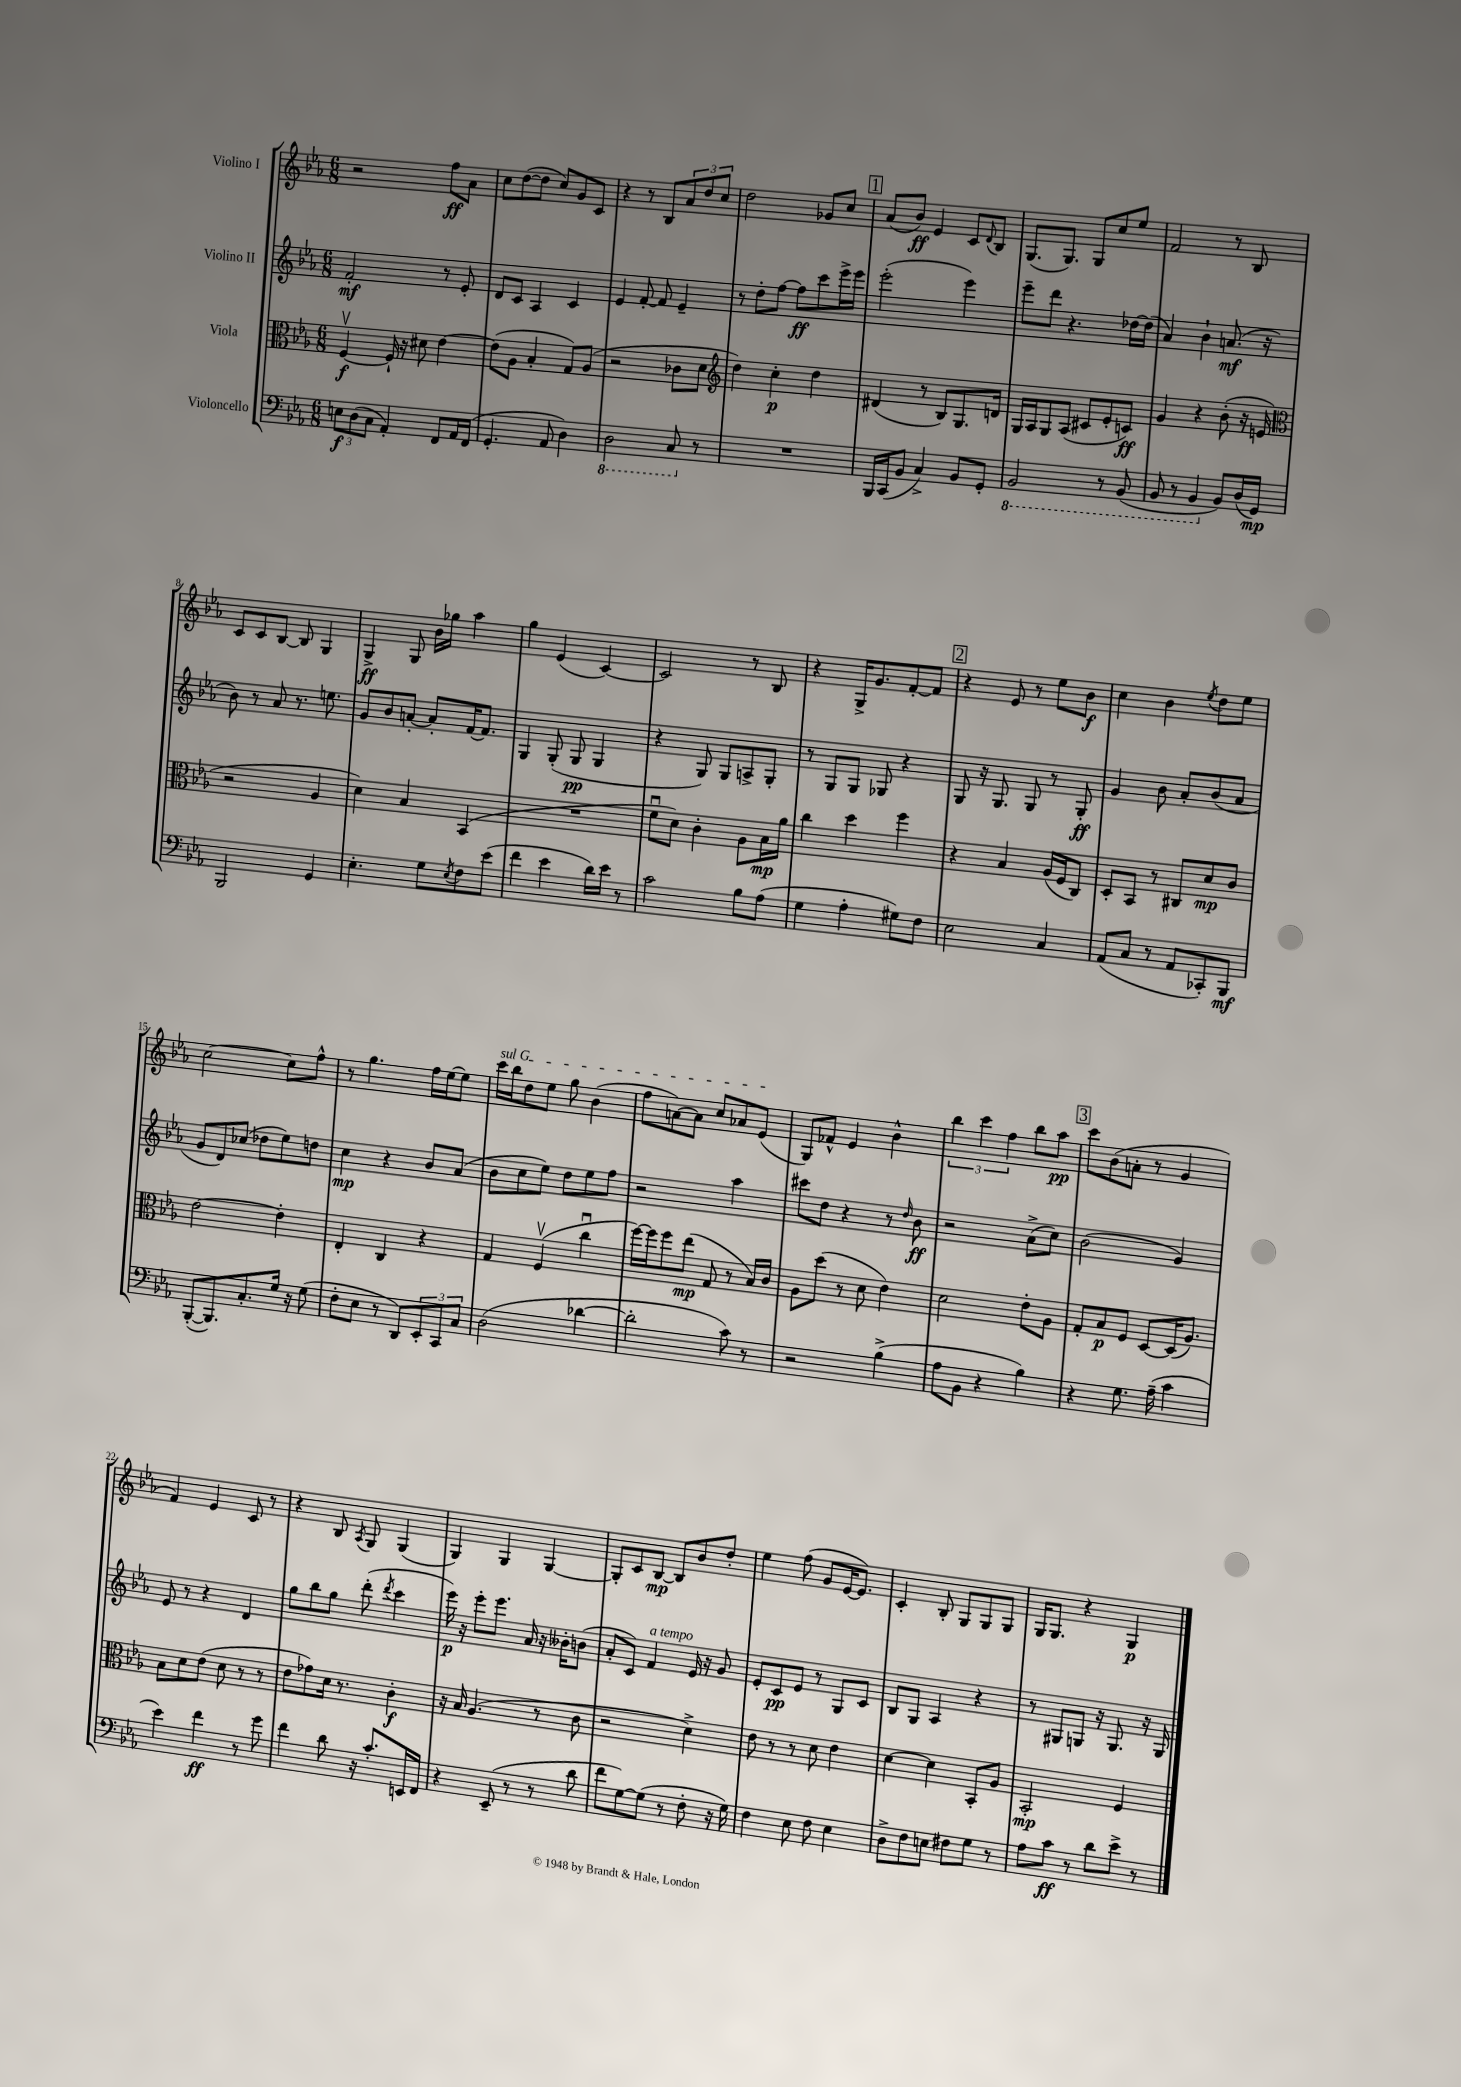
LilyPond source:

<<
\new StaffGroup <<
\new Staff = "s0" \with { instrumentName = "Violino I" } {
    \clef treble \key ees \major \numericTimeSignature \time 6/8
    r2 f''8\ff aes'8 |
    c''8 d''8~( d''8 c''8) g'8 c'8 |
    r4 r8 bes8 \tuplet 3/2 { aes'8 d''8 c''8 } |
    d''2 ges'8 c''8 |
    \mark \markup { \box "1" } aes'8( bes'8\ff) ees'4 c'8 \appoggiatura { d'8 } bes8 |
    g8.( g8.) g8 c''8 ees''8 |
    f'2 r8 bes8 |
    c'8 c'8 bes8~ bes8 g4 |
    g4->\ff g8 bes'16 ges''16 aes''4 |
    g''4 ees'4( c'4~) |
    c'2 r8 bes8 |
    r4 g16-> g'8. f'8~-. f'8 |
    \mark \markup { \box "2" } r4 ees'8 r8 ees''8 bes'8\f |
    c''4 bes'4 \acciaccatura { ees''8 } d''8 ees''8 |
    c''2~ c''8 f''8-^ |
    r8 g''4. f''16 ees''16~ ees''8 |
    \once \override TextSpanner.bound-details.left.text = \markup { \italic "sul G" } c'''16\startTextSpan bes''16 d''8 ees''8 g''8 bes'4( |
    f''8 a'8~) a'8 c''8 aes'8 ees'8\stopTextSpan( |
    g8) fes'8-^ ees'4 bes'4-^ |
    \tuplet 3/2 { bes''4 c'''4 f''4 } bes''8 aes''8\pp |
    \mark \markup { \box "3" } c'''8 bes'8( a'8-. r8 g'4 |
    f'4) ees'4 c'8 r8 |
    r4 bes8 \acciaccatura { aes8 } g8 g4( |
    g4) g4 g4~ |
    g8-. c'8 bes8~\mp bes8 bes'8 d''8-. |
    ees''4 f''8( g'8 ees'16~ ees'8.) |
    c'4-. bes8-. g8 g8 g8 |
    g16 g8. r4 g4\p \bar "|." |
}
\new Staff = "s1" \with { instrumentName = "Violino II" } {
    \clef treble \key ees \major \numericTimeSignature \time 6/8
    f'2-.\mf r8 ees'8-. |
    d'8 c'8 aes4 c'4 |
    ees'4 f'8~-. f'8 ees'4-- |
    r8 d''8-. f''8~ f''8\ff c'''8 ees'''16-> ees'''16 |
    \mark \markup { \box "1" } ees'''2-.( ees'''4) |
    ees'''8-- d'''8 r4. des''16~ des''16( |
    aes'4) bes'4-! a'8.\mf( r16 |
    bes'8) r8 aes'8 r8. e''8. |
    g'8 bes'8 a'8~-. a'8-. f'16~ f'8. |
    g4 g8-.( g8\pp g4 |
    r4 g8) g8 a8-> g8-. |
    r8 g8 g8 ges8 r4 |
    \mark \markup { \box "2" } g8 r16 g8. g8 r8 g8-.\ff |
    g'4 bes'8 aes'8-. bes'8( aes'8 |
    g'8 d'8) ces''8( des''8 ees''8) d''8 |
    c''4\mp r4 bes'8 aes'8( |
    bes'8 c''8 ees''8) d''8 ees''8 f''8 |
    r2 aes''4 |
    cis'''8 d''8 r4 r8 \grace { d''16 } bes'8\ff |
    r2 aes'8->( c''8) |
    \mark \markup { \box "3" } bes'2( g'4) |
    ees'8 r8 r4 d'4 |
    g''8 bes''8 g''8 d'''8-.( \acciaccatura { d'''8 } c'''4 |
    ees'''16\p) r16 ees'''8-. ees'''8. aes'16 r16 beses'16-. b'8( |
    aes'8-. c'8) f'4^\markup { \italic "a tempo" } ees'16 r16 g'8 |
    ees'8-. c'8\pp ees'8 r8 g8 c'8 |
    bes8 g8 aes4 r4 |
    r8 gis8 g8 r16 g8. r16 g16 \bar "|." |
}
\new Staff = "s2" \with { instrumentName = "Viola" } {
    \clef alto \key ees \major \numericTimeSignature \time 6/8
    f4~\upbow\f f16-! r16 dis'8 ees'4~ |
    ees'8( aes8 bes4-. g8) aes8( |
    r2 ces'8 d'8 |
    \clef treble d''4) c''4-.\p d''4 |
    \mark \markup { \box "1" } dis'4( r8 bes8) g8. d'16 |
    g16 aes16 g8 aes8( cis'8 ees'8-. c'8\ff) |
    g'4 r4 bes'8-.( r16 e'16 |
    \clef alto r2 aes4 |
    d'4) bes4 bes,4( |
    R2. |
    f'8\downbow d'8) c'4-. aes8 bes16\mp aes'16 |
    c''4 d''4 f''4 |
    \mark \markup { \box "2" } r4 bes4 aes16( f16 c8) |
    d8-. bes,8 r8 cis8 d'8\mp c'8 |
    ees'2~ ees'4-. |
    ees4-. c4 r4 |
    g4 f4\upbow( c''4\downbow |
    f''16~) f''16 f''8 ees''8\mp( g8 r8 bes16) c'16 |
    aes8 d''8( r8 d'8 ees'4) |
    d'2 ees'8-. aes8 |
    \mark \markup { \box "3" } g8-. bes8\p f8 d8~ d16( aes8.) |
    bes8 d'8 ees'8( d'8 r8 r8 |
    ees'8 ges'8) d'16 r8. c'4-.\f |
    r16 bes16 aes4.( r8 c'8 |
    r2 d'4->) |
    ees'8 r8 r8 d'8 ees'4 |
    d'4~ d'4 bes,8-. aes8 |
    bes,2-.\mp f4 \bar "|." |
}
\new Staff = "s3" \with { instrumentName = "Violoncello" } {
    \clef bass \key ees \major \numericTimeSignature \time 6/8
    \tuplet 3/2 { e8\f d8( c8 } aes,4-.) f,8 aes,16 f,16( |
    g,4.-. aes,8 d4) |
    \ottava #-1 d,2 c,8 \ottava #0 r8 |
    R2. |
    \mark \markup { \box "1" } bes,,16 c,16( bes,8 c4->) bes,8 g,8-. |
    \ottava #-1 bes,,2 r8 bes,,8( |
    bes,,8 r8 bes,,4 \ottava #0 bes,8) d16( g,16\mp) |
    bes,,2 g,4 |
    ees4.-. g8 \acciaccatura { ees8 } f8 ees'8( |
    f'4 ees'4 d'16) ees'16 r8 |
    c'2 bes8 aes8( |
    g4 aes4-. gis8) f8 |
    \mark \markup { \box "2" } ees2 c4 |
    aes,8( c8 r8 aes,8 ces,8-.) bes,,8\mf |
    bes,,8~-.( bes,,8.) c8.-. g16 r16 g8( |
    f8-. ees8 r8 d,8) \tuplet 3/2 { ees,8-. c,8 c8 } |
    d2( des'4~ |
    des'2-. c'8) r8 |
    r2 bes4->( |
    aes8 bes,8 r4 bes4) |
    \mark \markup { \box "3" } r4 g8. aes16--( c'4 |
    ees'4) f'4\ff r8 g'8 |
    f'4 d'8 r16 c'8.-. e,16 f,16 |
    r4 ees,8--( r8 r8 d'8 |
    f'8 g8~) g8( r8 f8-. r16 g16) |
    f4 ees8 f8 ees4 |
    d8-> f8 e8 fis8 g8 r8 |
    aes8 c'8\ff r8 d'8 ees'8-> r8 \bar "|." |
}
>>
>>
